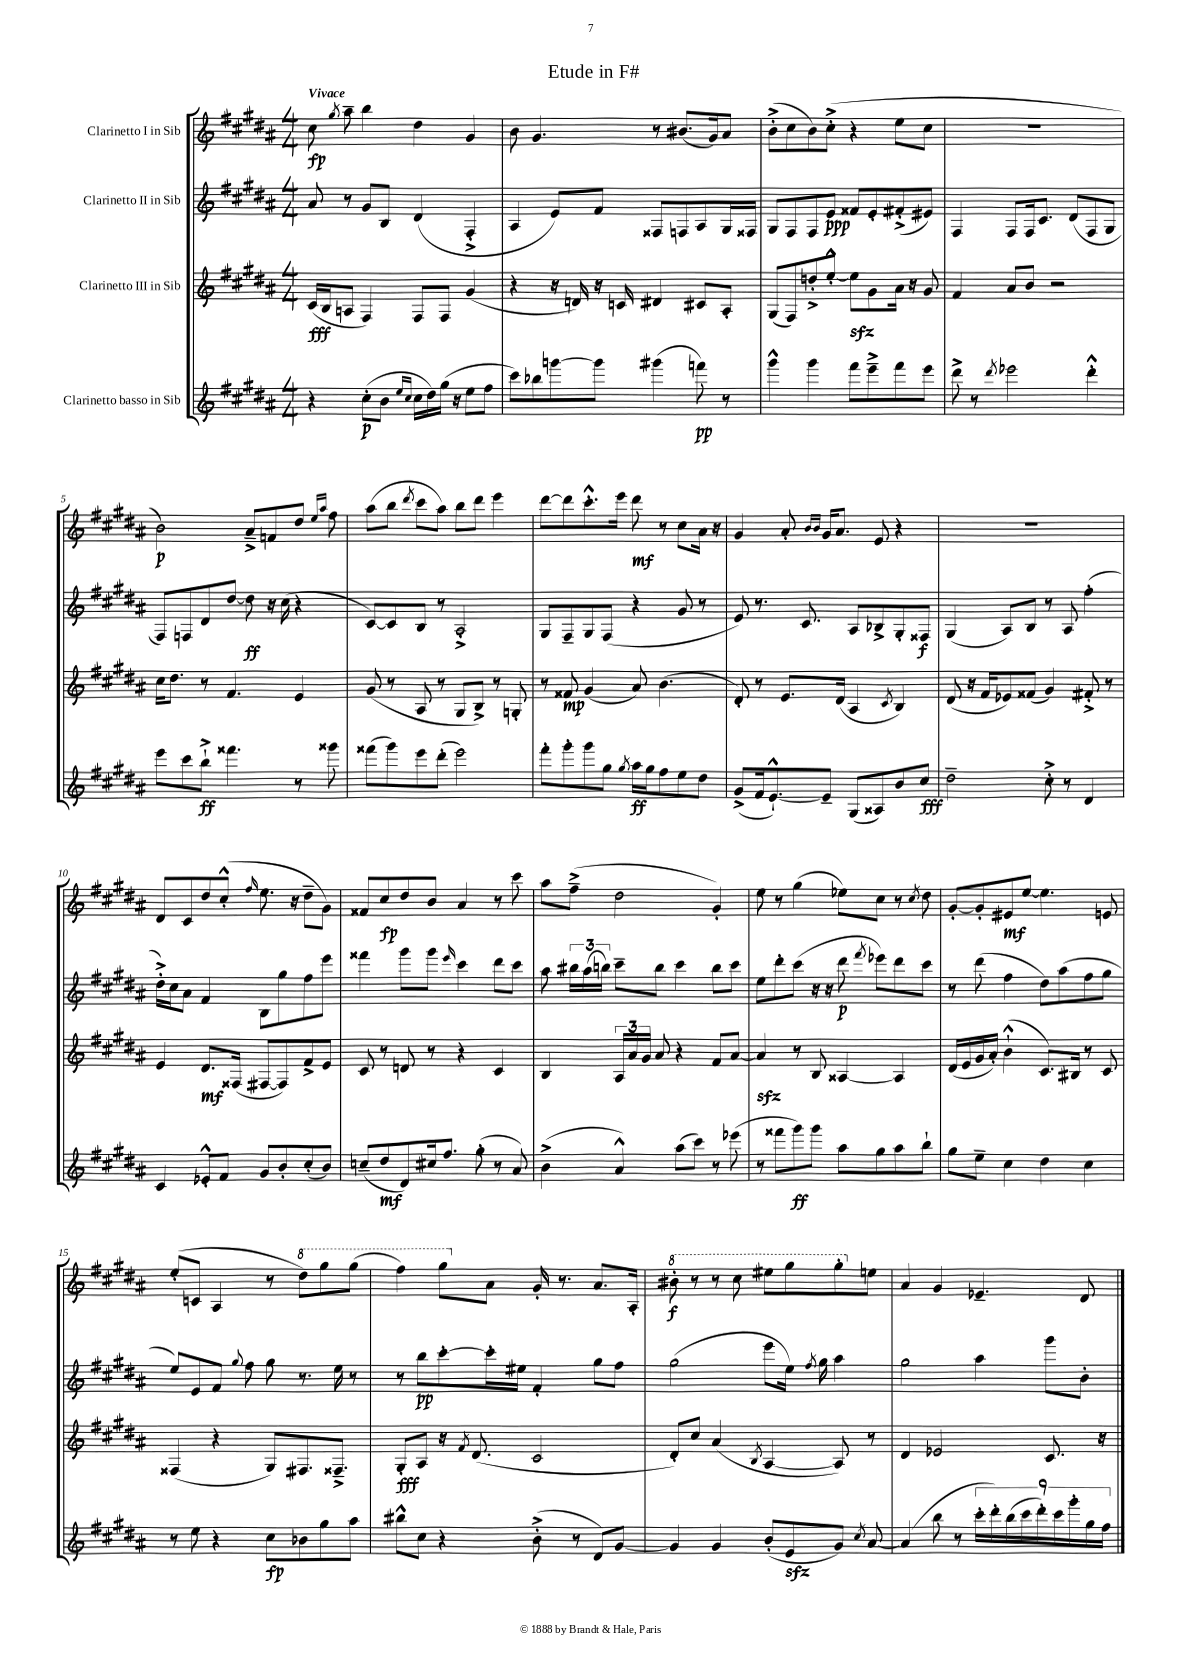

**kern	**dynam	**kern	**dynam	**kern	**dynam	**kern	**dynam
*part4	*part4	*part3	*part3	*part2	*part2	*part1	*part1
*staff4	*staff4	*staff3	*staff3	*staff2	*staff2	*staff1	*staff1
*I"Clarinetto basso in Sib	*	*I"Clarinetto III in Sib	*	*I"Clarinetto II in Sib	*	*I"Clarinetto I in Sib	*
*clefG2	*	*clefG2	*	*clefG2	*	*clefG2	*
*k[f#c#g#d#a#]	*	*k[f#c#g#d#a#]	*	*k[f#c#g#d#a#]	*	*k[f#c#g#d#a#]	*
*M4/4	*	*M4/4	*	*M4/4	*	*M4/4	*
=1	=1	=1	=1	=1	=1	=1	=1
!	!	!	!	!	!	!LO:TX:a:B:t=Vivace	!
4r	.	(16c#/LL	fff	8a#/	.	8cc#\	fp
.	.	16B/J	.	.	.	.	.
.	.	.	.	.	.	8qgg#/	.
.	.	8An/J	.	8r	.	8aa#~\	.
(8cc#'\L	p	4F#/)	.	8g#/L	.	4bb\	.
8b\J	.	.	.	8B/J	.	.	.
16qqee/LL	.	.	.	.	.	.	.
16qqcc#/JJ	.	.	.	.	.	.	.
16cc#\LL	.	8F#/L	.	(4d#/	.	4dd#\	.
16dd#\)	.	.	.	.	.	.	.
(16gg#\JJ	.	8F#/J	.	.	.	.	.
16r	.	.	.	.	.	.	.
8ee\L	.	(4g#/	.	4F#'^/	.	4g#/	.
8ff#\J	.	.	.	.	.	.	.
=2	=2	=2	=2	=2	=2	=2	=2
8ccc#\L)	.	4r	.	4A#/	.	8b\	.
8bb-X\	.	.	.	.	.	4.g#/	.
[8gggn\	.	16r	.	8e/L)	.	.	.
.	.	16dn/)	.	.	.	.	.
8ggg\J]	.	16r	.	8f#/J	.	.	.
.	.	16cn/	.	.	.	.	.
(4ggg#X\	.	4d#X/	.	8F##X/L	.	8r	.
.	.	.	.	8Fn/	.	(8.b#X/L	.
8fffn\)	pp	8c#X/L	.	8A#/	.	.	.
.	.	.	.	.	.	16g#/k)	.
8r	.	8A#'/J	.	16G#/L	.	8a#/J	.
.	.	.	.	16F##X/JJ	.	.	.
=3	=3	=3	=3	=3	=3	=3	=3
4ggg#^^\	.	(8G#/L	.	8G#/L	.	(8b'^\L	.
.	.	8F#/)	.	8F#/	.	8cc#\	.
4ggg#\	.	8ddn'^/	.	8F#/	.	8b\)	.
.	.	[8ee'^^/J	.	8e/J	ppp	(8cc#'^\J	.
8fff#\L	.	8eezz\L]	.	8f##X/L	.	4r	.
8eee~^\	.	8g#\	.	8e'/	.	.	.
8fff#\	.	16a#\Jk	.	(8f#X'^/	.	8ee\L	.
.	.	16r	.	.	.	.	.
8eee\J	.	8g#/	.	8e#X/J)	.	8cc#\J	.
=4	=4	=4	=4	=4	=4	=4	=4
8ddd#^\	.	4f#/	.	4F#/	.	1r	.
8r	.	.	.	.	.	.	.
8qddd#/	.	.	.	.	.	.	.
2eee-X\	.	8a#/L	.	8F#/L	.	.	.
.	.	8b/J	.	16F#/k	.	.	.
.	.	.	.	8.c#/J	.	.	.
.	.	2r	.	.	.	.	.
.	.	.	.	(8d#/L	.	.	.
4ddd#'^^\	.	.	.	8F#/	.	.	.
.	.	.	.	8G#/J	.	.	.
!!LO:LB:g=z
=5	=5	=5	=5	=5	=5	=5	=5
8eee\L	.	16cc#\KL	.	8F#/L)	.	2b\)	p
.	.	8.dd#\J	.	.	.	.	.
8ccc#\	.	.	.	8Fn/	.	.	.
8bb`^\J	ff	8r	.	8d#/	.	.	.
4.fff##X\	.	4.f#/	.	[8dd#/J	.	.	.
.	.	.	.	8dd#\]	ff	8a#~^/L	.
.	.	.	.	16r	.	8fn/	.
.	.	.	.	(16cc#\	.	.	.
8r	.	4e/	.	4r	.	8dd#/J	.
.	.	.	.	.	.	16qqee/LL	.
.	.	.	.	.	.	16qqaa#/JJ	.
8ggg##X\	.	.	.	.	.	8ff#\	.
=6	=6	=6	=6	=6	=6	=6	=6
(8fff##X\L	.	(8g#/	.	[8c#/L)	.	(8aa#\L	.
8ggg#\)	.	8r	.	8c#/]	.	8bb\J	.
.	.	.	.	.	.	8qddd#/	.
8eee\	.	8A#/	.	8B/J	.	8ccc#\L	.
(8ddd#'\J	.	8r	.	8r	.	8aa#\J)	.
2eee\)	.	8G#/L	.	2A#'^/	.	8bb\L	.
.	.	8B^/J)	.	.	.	8ddd#\J	.
.	.	8r	.	.	.	4eee\	.
.	.	8Gn'/	.	.	.	.	.
=7	=7	=7	=7	=7	=7	=7	=7
8fff#'\L	.	8r	.	8G#/L	.	[8ddd#\L	.
8ggg#'\	.	8f##X/	mp	8F#~/	.	8ddd#\]	.
8ggg#\	.	(4g#/	.	8G#/	.	8.ccc#'^^\	.
8gg#\J	.	.	.	(8F#/J	.	.	.
.	.	.	.	.	.	16eee\Jk	.
8qgg#/	.	.	.	.	.	.	.
16aa#\LL	ff	8a#/)	.	4r	.	8ddd#\	mf
16gg#\J	.	.	.	.	.	.	.
8ff#\	.	(4.b\	.	.	.	8r	.
8ee\	.	.	.	8g#/	.	8cc#\L	.
8dd#\J	.	.	.	8r	.	16a#\Jk	.
.	.	.	.	.	.	16r	.
=8	=8	=8	=8	=8	=8	=8	=8
(8g#^/L	.	8d#'/)	.	8e/)	.	4g#/	.
16f#/k	.	8r	.	8.r	.	.	.
[8.e`^^/)	.	.	.	.	.	.	.
.	.	8.e/L	.	.	.	8a#'/	.
.	.	.	.	8.c#/	.	.	.
.	.	.	.	.	.	16qqb/LL	.
.	.	.	.	.	.	16qqb/JJ	.
8e~/J]	.	.	.	.	.	16g#/KL	.
.	.	(16d#/Jk	.	.	.	8.a#/J	.
(8G#/L	.	4A#/	.	8A#/L	.	.	.
8A##X/)	.	.	.	8B-X^/	.	8e/	.
.	.	8qc#/	.	.	.	.	.
8b/	.	4B/)	.	8G#'/	.	4r	.
8cc#/J	fff	.	.	8F##X/J	f	.	.
=9	=9	=9	=9	=9	=9	=9	=9
2dd#~\	.	(8d#/	.	(4G#/	.	1r	.
.	.	16r	.	.	.	.	.
.	.	16f#/KL	.	.	.	.	.
.	.	8e-X/)	.	8A#/L)	.	.	.
.	.	(8f##X/J	.	8B/J	.	.	.
8cc#'^\	.	4g#/)	.	8r	.	.	.
8r	.	.	.	8A#/	.	.	.
4d#/	.	8f#X'^/	.	(4ff#'\	.	.	.
.	.	8r	.	.	.	.	.
!!LO:LB:g=z
=10	=10	=10	=10	=10	=10	=10	=10
4c#/	.	4e/	.	16dd#'^\LL)	.	8d#/L	.
.	.	.	.	16cc#\J	.	.	.
.	.	.	.	8a#\J	.	8c#/	.
8e-X'^^/L	.	8.d#/L	mf	4f#/	.	8dd#/	.
8f#/J	.	.	.	.	.	(8cc#'^^/J	.
.	.	(16F##X/Jk	.	.	.	.	.
.	.	.	.	.	.	16qqff#/	.
8g#/L	.	[8F#X/L	.	8B\L	.	8.ee\	.
8b'/	.	8F#/])	.	8gg#\	.	.	.
.	.	.	.	.	.	16r	.
(8cc#'/	.	8f#^/	.	8ff#\	.	8dd#~\L	.
8b/J)	.	8e/J	.	8eee\J	.	8g#\J)	.
=11	=11	=11	=11	=11	=11	=11	=11
(8ccn~/L	.	8c#/	.	4fff##X\	.	8f##X/L	.
8dd#/	mf	8r	.	.	.	8cc#/	fp
8d#/)	.	8dn/	.	8ggg#\L	.	8dd#/	.
16cc#X/k	.	8r	.	8ggg#\J	.	8b/J	.
8.ff#/J	.	.	.	.	.	.	.
.	.	.	.	16qqeee/	.	.	.
.	.	4r	.	4ccc#\	.	4a#/	.
(8gg#'\	.	.	.	.	.	.	.
8r	.	4c#/	.	8ddd#\L	.	8r	.
8a#/)	.	.	.	8ccc#\J	.	8ccc#\	.
=12	=12	=12	=12	=12	=12	=12	=12
(4b^\	.	4B/	.	8aa#\	.	8aa#\L	.
.	.	.	.	24bb#X\LL	.	(8ff#~^\J	.
.	.	.	.	(24aa#\	.	.	.
.	.	.	.	24bbn\JJ)	.	.	.
4a#^^/)	.	24A#/LL	.	8ccc#~\L	.	2dd#\	.
.	.	24a#/	.	.	.	.	.
.	.	24g#/JJ	.	.	.	.	.
.	.	8a#/	.	8bb\J	.	.	.
(8aa#\L	.	4r	.	4ccc#\	.	.	.
8ccc#\J)	.	.	.	.	.	.	.
8r	.	8f#/L	.	8bb\L	.	4g#'/)	.
(8eee-X\	.	[8a#/J	.	8ccc#\J	.	.	.
=13	=13	=13	=13	=13	=13	=13	=13
8r	.	4a#zz/]	.	8ee\L	.	8ee\	.
8fff##X\L	.	.	.	8ddd#'\	.	8r	.
8ggg#\)	ff	8r	.	(8ccc#\J	.	(4gg#\	.
8ggg#\J	.	8B/	.	16r	.	.	.
.	.	.	.	16r	.	.	.
8aa#\L	.	[4A##X/	.	8ddd#\	p	8ee-X\L)	.
.	.	.	.	8qfff#/	.	.	.
8gg#\	.	.	.	8eee-X\L)	.	8cc#\J	.
8aa#\	.	4A##/]	.	8ddd#\	.	8r	.
.	.	.	.	.	.	8qcc#/	.
8bb`\J	.	.	.	8ccc#\J	.	8dd#\	.
=14	=14	=14	=14	=14	=14	=14	=14
8gg#\L	.	(16d#/LL	.	8r	.	[8g#'/L	.
.	.	16e/	.	.	.	.	.
8ee~\J	.	16g#/	.	(8ddd#\	.	8g#'/]	.
.	.	16a#'/JJ)	.	.	.	.	.
4cc#\	.	(4b`^^\	.	4ff#\	.	8e#X/	mf
.	.	.	.	.	.	[8ee/J	.
4dd#\	.	8.c#/L)	.	8dd#\L)	.	4.ee\]	.
.	.	.	.	(8aa#\	.	.	.
.	.	16B#X/Jk	.	.	.	.	.
4cc#\	.	8r	.	8ff#\	.	.	.
.	.	8c#/	.	8gg#\J	.	8en/	.
!!LO:LB:g=z
=15	=15	=15	=15	=15	=15	=15	=15
8r	.	(4F##X/	.	8ee/L)	.	(8ee'/L	.
8ee\	.	.	.	8e/	.	8cn/J	.
4r	.	4r	.	8f#/J	.	4A#/	.
.	.	.	.	8qqgg#/	.	.	.
.	.	.	.	8ff#\	.	.	.
8cc#\L	fp	8G#/L)	.	8gg#\	.	8r	.
*	*	*	*	*	*	*8va	*
8b-X\	.	8.F#X/	.	8.r	.	8ddd#\L)	.
8gg#\	.	.	.	.	.	8ggg#\	.
.	.	8.F##X~^/J	.	16ee\	.	.	.
8aa#\J	.	.	.	8r	.	(8ggg#\J	.
=16	=16	=16	=16	=16	=16	=16	=16
8bb#X^^\L	.	8G#'/L	fff	8r	.	4fff#\)	.
8cc#\J	.	8A#/J	.	8bb\L	pp	.	.
4r	.	16r	.	[8ccc#'\	.	8ggg#\L	.
.	.	8qf#/	.	.	.	.	.
.	.	(8.d#/	.	.	.	.	.
*	*	*	*	*	*	*X8va	*
.	.	.	.	16ccc#'\L]	.	8a#\J	.
.	.	.	.	16ee#X\JJ	.	.	.
(8b'^\	.	2c#/	.	4f#'/	.	16g#'/	.
.	.	.	.	.	.	8.r	.
8r	.	.	.	.	.	.	.
8d#/L)	.	.	.	8gg#\L	.	8.a#/L	.
[8g#/J	.	.	.	8ff#\J	.	.	.
.	.	.	.	.	.	16A#'/Jk	.
=17	=17	=17	=17	=17	=17	=17	=17
*	*	*	*	*	*	*8va	*
4g#/]	.	8d#'/L)	.	(2gg#\	.	8bb#X'\	f
.	.	8cc#/J	.	.	.	8r	.
4g#/	.	(4a#/	.	.	.	8r	.
.	.	.	.	.	.	8ccc#\	.
.	.	8qB/	.	.	.	.	.
(8b'/L	.	[4A#/	.	8eee\L	.	8eee#X\L	.
8ezz/	.	.	.	16ee\Jk)	.	8ggg#\	.
.	.	.	.	8qff#/	.	.	.
.	.	.	.	16gg#\	.	.	.
8g#/J)	.	8A#/])	.	4aa#\	.	8ggg#'\	.
8qcc#/	.	.	.	.	.	.	.
*	*	*	*	*	*	*X8va	*
[8a#/	.	8r	.	.	.	8een\J	.
=18	=18	=18	=18	=18	=18	=18	=18
(4a#/]	.	4d#/	.	2gg#\	.	4a#/	.
8bb\	.	2e-X/	.	.	.	4g#/	.
8r	.	.	.	.	.	.	.
18ccc#'\LL	.	.	.	4aa#\	.	4.e-X~/	.
18ddd#'\)	.	.	.	.	.	.	.
(18bb\	.	.	.	.	.	.	.
18ccc#\	.	.	.	.	.	.	.
18ddd#'\)	.	.	.	.	.	.	.
.	.	8.c#/	.	8ggg#\L	.	.	.
18ccc#\	.	.	.	.	.	.	.
18ggg#'\	.	.	.	.	.	.	.
.	.	.	.	8b'\J	.	8d#/	.
18gg#\	.	.	.	.	.	.	.
.	.	16r	.	.	.	.	.
18ff#\JJ	.	.	.	.	.	.	.
==	==	==	==	==	==	==	==
*-	*-	*-	*-	*-	*-	*-	*-
